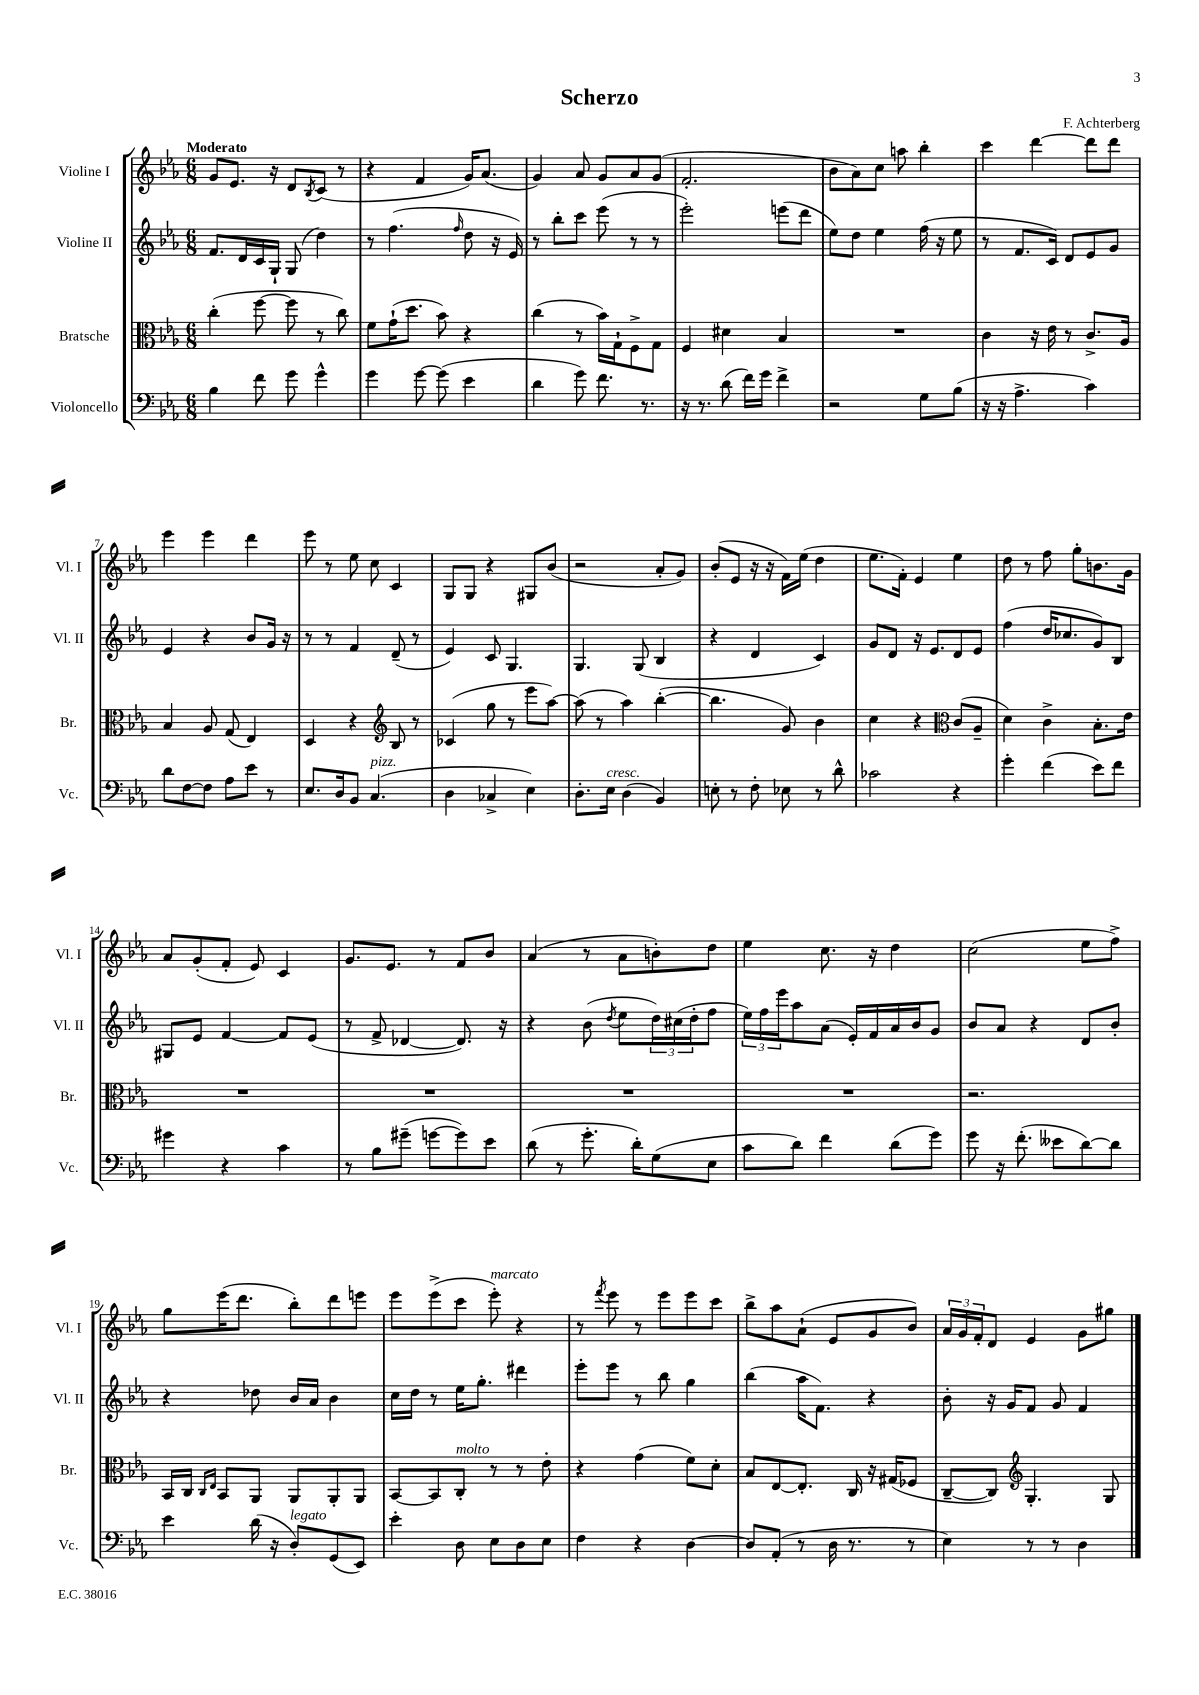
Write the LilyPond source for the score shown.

\header { title = "Scherzo" composer = "F. Achterberg" }
<<
\new StaffGroup <<
\new Staff = "s0" \with { instrumentName = "Violine I" shortInstrumentName = "Vl. I" } {
    \clef treble \key ees \major \numericTimeSignature \time 6/8 \tempo "Moderato"
    g'8 ees'8. r16 d'8 \acciaccatura { bes8 } c'8( r8 |
    r4 f'4 g'16) aes'8.( |
    g'4) aes'8 g'8 aes'8 g'8( |
    f'2.-. |
    bes'8 aes'8) c''8 a''8 bes''4-. |
    c'''4 d'''4~ d'''8 d'''8 |
    ees'''4 ees'''4 d'''4 |
    ees'''8 r8 ees''8 c''8 c'4 |
    g8 g8 r4 gis8 bes'8( |
    r2 aes'8-. g'8) |
    bes'8-.( ees'8 r16 r16 f'16) ees''16( d''4 |
    ees''8. f'16-.) ees'4 ees''4 |
    d''8 r8 f''8 g''8-. b'8. g'16 |
    aes'8 g'8-.( f'8-. ees'8) c'4 |
    g'8. ees'8. r8 f'8 bes'8 |
    aes'4( r8 aes'8 b'8-.) d''8 |
    ees''4 c''8. r16 d''4 |
    c''2( ees''8 f''8->) |
    g''8 ees'''16( d'''8. bes''8-.) d'''8 e'''8 |
    ees'''8 ees'''8->( c'''8 ees'''8-.^\markup { \italic "marcato" }) r4 |
    r8 \acciaccatura { f'''8 } ees'''8 r8 ees'''8 ees'''8 c'''8 |
    bes''8-> aes''8 aes'8-!( ees'8 g'8 bes'8) |
    \tuplet 3/2 { aes'16 g'16 f'16-. } d'8 ees'4 g'8 gis''8 \bar "|." |
}
\new Staff = "s1" \with { instrumentName = "Violine II" shortInstrumentName = "Vl. II" } {
    \clef treble \key ees \major \numericTimeSignature \time 6/8
    f'8. d'16 c'16 g16-! g8( d''4) |
    r8 f''4.( \grace { f''16 } d''8 r16 ees'16) |
    r8 bes''8-. c'''8 ees'''8( r8 r8 |
    ees'''2-.) e'''8( d'''8 |
    ees''8) d''8 ees''4 f''16( r16 ees''8 |
    r8 f'8. c'16) d'8 ees'8 g'8 |
    ees'4 r4 bes'8 g'16 r16 |
    r8 r8 f'4 d'8--( r8 |
    ees'4) c'8 g4. |
    g4. g8( bes4 |
    r4 d'4 c'4) |
    g'8 d'8 r16 ees'8. d'8 ees'8 |
    f''4( d''16 ces''8. g'8) bes8 |
    gis8 ees'8 f'4~ f'8 ees'8( |
    r8 f'8-> des'4~ des'8.) r16 |
    r4 bes'8( \acciaccatura { d''8 } ees''8 \tuplet 3/2 { d''16) cis''16( d''16-. } f''8 |
    \tuplet 3/2 { ees''16) f''16 ees'''16 } aes''8 aes'8( ees'16-.) f'16 aes'16 bes'16 g'8 |
    bes'8 aes'8 r4 d'8 bes'8-. |
    r4 des''8 bes'16 aes'16 bes'4 |
    c''16 d''16 r8 ees''16 g''8.-. dis'''4 |
    ees'''8-. ees'''8 r8 bes''8 g''4 |
    bes''4( aes''16 f'8.) r4 |
    bes'8-. r16 g'16 f'8 g'8 f'4 \bar "|." |
}
\new Staff = "s2" \with { instrumentName = "Bratsche" shortInstrumentName = "Br." } {
    \clef alto \key ees \major \numericTimeSignature \time 6/8
    c''4-.( f''8~ f''8 r8 c''8) |
    f'8 g'16-!( d''8. bes'8) r4 |
    c''4( r8 bes'16) g16-! f8-> g8 |
    f4 dis'4 bes4 |
    R2. |
    c'4 r16 ees'16 r8 c'8.-> aes16 |
    bes4 aes8 g8( ees4) |
    d4 r4 \clef treble bes8 r8 |
    ces'4( g''8 r8 ees'''8 aes''8~) |
    aes''8( r8 aes''4) bes''4~-.( |
    bes''4. g'8) bes'4 |
    c''4 r4 \clef alto c'8( aes8-- |
    d'4) c'4-> bes8.-. ees'16 |
    R2. |
    R2. |
    R2. |
    R2. |
    r2. |
    bes,16 c16 \grace { c16 ees16 } bes,8 aes,8 aes,8 aes,8-. aes,8 |
    bes,8~ bes,8 c8-.^\markup { \italic "molto" } r8 r8 ees'8-. |
    r4 g'4( f'8) d'8-. |
    bes8 ees8~ ees8.-. c16 r16 gis16( fes8 |
    c8~-- c8) \clef treble g4.-. g8 \bar "|." |
}
\new Staff = "s3" \with { instrumentName = "Violoncello" shortInstrumentName = "Vc." } {
    \clef bass \key ees \major \numericTimeSignature \time 6/8
    bes4 f'8 g'8 g'4-^ |
    g'4 g'8~ g'8( ees'4 |
    d'4 g'8) f'8. r8. |
    r16 r8. d'8( f'16) g'16 f'4-> |
    r2 g8 bes8( |
    r16 r16 aes4.-> c'4) |
    d'8 f8~ f8 aes8 ees'8 r8 |
    ees8. d16 bes,8 c4.^\markup { \italic "pizz." }( |
    d4 ces4-> ees4) |
    d8.-. ees16^\markup { \italic "cresc." } d4( bes,4) |
    e8-. r8 f8-. ees8 r8 d'8-^ |
    ces'2 r4 |
    g'4-. f'4( ees'8) f'8 |
    gis'4 r4 c'4 |
    r8 bes8 gis'8--( g'8~ g'8) ees'8 |
    d'8( r8 g'8.-. d'16-.) g8( ees8 |
    c'8 d'8) f'4 d'8( g'8) |
    g'8 r16 f'8.-.( eeses'8 d'8~) d'8 |
    ees'4 d'16( r16 d8-.^\markup { \italic "legato" }) g,8( ees,8) |
    ees'4-. d8 ees8 d8 ees8 |
    f4 r4 d4~ |
    d8 aes,8-.( r8 d16 r8. r8 |
    ees4) r8 r8 d4 \bar "|." |
}
>>
>>
